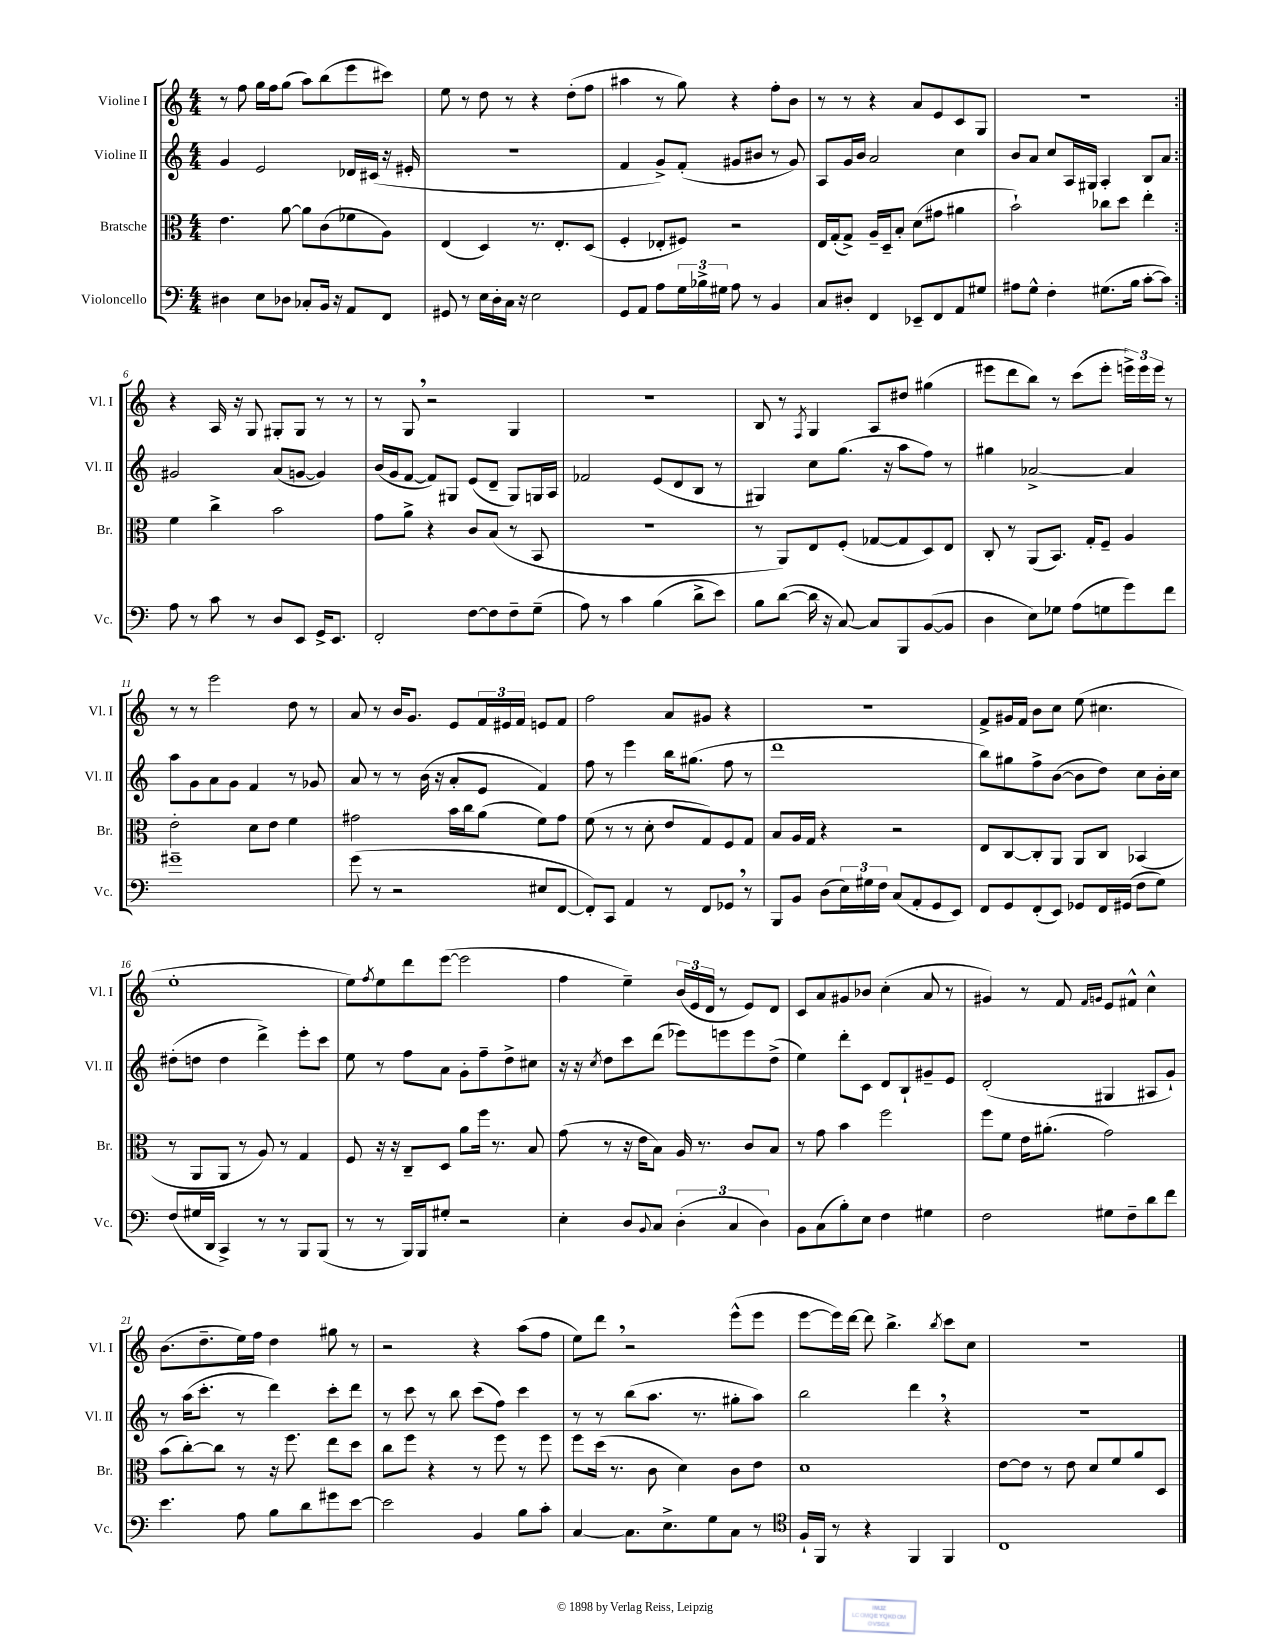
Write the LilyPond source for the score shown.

<<
\new StaffGroup <<
\new Staff = "s0" \with { instrumentName = "Violine I" shortInstrumentName = "Vl. I" } {
    \clef treble \key c \major \numericTimeSignature \time 4/4
    \repeat volta 2 { r8 f''8 g''16 f''16 g''8( a''8) b''8( e'''8 cis'''8) |
    e''8 r8 d''8 r8 r4 d''8-.( f''8 |
    ais''4 r8 g''8) r4 f''8-. b'8 |
    r8 r8 r4 a'8 e'8 c'8 g8 |
    R1 | }
    r4 a16 r16 g8 gis8-. gis8 r8 r8 |
    r8 g8 \breathe r2 g4 |
    R1 |
    b8 r8 \acciaccatura { f8 } g4 a8 dis''8 gis''4( |
    eis'''8 d'''8 b''8) r8 c'''8( eis'''8-. \tuplet 3/2 { e'''16->) e'''16 e'''16 } r8 |
    r8 r8 e'''2 d''8 r8 |
    a'8 r8 b'16 g'8. e'8 \tuplet 3/2 { f'16 eis'16 f'16 } e'8 f'8 |
    f''2 a'8 gis'8 r4 |
    R1 |
    f'8-> gis'16 f'16 b'8 c''8 e''8( cis''4. |
    e''1-. |
    e''8) \acciaccatura { f''8 } e''8 d'''8 e'''8~( e'''2 |
    f''4 e''4--) \tuplet 3/2 { b'16( e'16 d'16 } r8 e'8) d'8 |
    c'8 a'8 gis'8 bes'8 c''4-.( a'8 r8 |
    gis'4) r8 f'8 \grace { f'16 g'16 } e'8 fis'8-^ c''4-^ |
    b'8.( d''8.-- e''16) f''16 d''4 gis''8 r8 |
    r2 r4 a''8( f''8 |
    e''8) d'''8 \breathe r2 e'''8-^( e'''8 |
    e'''8~ e'''16) d'''16~ d'''8 b''4.-> \acciaccatura { b''8 } c'''8 c''8 |
    R1 \bar "|." |
}
\new Staff = "s1" \with { instrumentName = "Violine II" shortInstrumentName = "Vl. II" } {
    \clef treble \key c \major \numericTimeSignature \time 4/4
    \repeat volta 2 { g'4 e'2 des'16 cis'16( r16 eis'16-. |
    R1 |
    f'4 g'8->) f'8-.( gis'8 bis'8 r8 gis'8) |
    a8 g'16 b'16 a'2 c''4 |
    b'8 a'8 c''8 a16 gis16 a4-. b8 a'8 | }
    gis'2 a'8( g'8~ g'4) |
    b'16( g'16 f'8~ f'8) gis8 e'8( d'8-- gis8) g16 a16 |
    fes'2 e'8( d'8 b8 r8 |
    gis4) c''8 g''8.( r16 a''8 f''8) r8 |
    gis''4 aes'2~-> aes'4 |
    a''8 g'8 a'8 g'8 f'4 r8 ges'8 |
    a'8 r8 r8 b'16( r16 a'8-. e'8 f'4) |
    f''8 r8 e'''4 b''16 gis''8.( f''8 r8 |
    d'''1 |
    b''8) gis''8 f''8-> b'8~( b'8 d''8) c''8 b'16-. c''16 |
    dis''8-.( d''8 d''4 d'''4->) e'''8-. c'''8 |
    e''8 r8 f''8 a'8 g'8-. f''8-- d''8-> cis''8 |
    r16 r16 \acciaccatura { c''8 } d''8 c'''8 d'''8( ees'''8) e'''8 e'''8 d''8->( |
    e''4) d'''8-. c'8 d'8 b8-! gis'8-- e'8 |
    d'2-.( gis4 ais8 g'8-!) |
    r8 a''16( c'''8.-. r8 d'''4) c'''8-. d'''8 |
    r8 c'''8 r8 b''8 c'''8( f''8) c'''4 |
    r8 r8 b''8( a''8. r8. gis''8-. a''8) |
    b''2 d'''4 \breathe r4 |
    R1 \bar "|." |
}
\new Staff = "s2" \with { instrumentName = "Bratsche" shortInstrumentName = "Br." } {
    \clef alto \key c \major \numericTimeSignature \time 4/4
    \repeat volta 2 { e'4. a'8~ a'8 c'8( fes'8 a8) |
    e4( d4) r8. e8.-. d8( |
    f4-. ees8-. fis8) r2 |
    e16 g16-.( g8->) a16-- d16-- b8-. d'8( gis'8 ais'4 |
    b'2-!) ces''8 d''8 e''4-. | }
    f'4 c''4-> b'2 |
    g'8 a'8-> r4 c'8 b8( r8 b,8 |
    R1 |
    r8 a,8) e8 f8-.( ges8~ ges8 d8) e8 |
    c8-. r8 a,8( b,8.) g16-. f8-- a4 |
    e'2-. d'8 e'8 f'4 |
    gis'2 b'16 c''16 a'8( f'8) gis'8 |
    f'8( r8 r8 d'8-. e'8 g8) f8 g8 |
    b8 a16 g16 r4 r2 |
    e8 c8~ c8-. a,8 a,8 c8 bes,4( |
    r8 a,8 a,8 r8 a8) r8 g4 |
    f8 r16 r16 c8-- d8 a'8 f''16 r8. b8 |
    g'8( r8 r16 e'16 b8) a16 r8. c'8 b8 |
    r8 g'8 b'4 f''2 |
    f''8 f'8 e'16 ais'8.-.( g'2) |
    b'8( c''8~-.) c''8 r8 r16 f''8. e''8 d''8 |
    c''8 f''8 r4 r8 f''8 r8 f''8 |
    f''8 d''16( r8. c'8 d'4) c'8 e'8 |
    d'1 |
    e'8~ e'8 r8 e'8 d'8 f'8 a'8 d8 \bar "|." |
}
\new Staff = "s3" \with { instrumentName = "Violoncello" shortInstrumentName = "Vc." } {
    \clef bass \key c \major \numericTimeSignature \time 4/4
    \repeat volta 2 { dis4 e8 des8 ces8-. b,16 r16 a,8 f,8 |
    gis,8 r8 e16 d16-. c16 r16 e2 |
    g,8 a,8 a8 \tuplet 3/2 { g16 bes16-> gis16 } a8 r8 b,4 |
    c8 dis8-. f,4 ees,8-- f,8 a,8 gis8 |
    ais8 g8-^ f4-. gis8.( b16 c'8~-. c'8) | }
    a8 r8 c'8 r8 d8 e,8 g,16-> e,8. |
    f,2-. f8~ f8 f8-- g8--( |
    a8) r8 c'4 b4( d'8-> e'8) |
    b8 d'8~( d'16 r16 c8~) c8 b,,8 b,8~( b,8 |
    d4 e8) ges8 a8( g8 g'8) f'8 |
    gis'1-- |
    g'8( r8 r2 eis8 f,8~ |
    f,8-.) c,8 a,4 r8 f,8 ges,8 \breathe r8 |
    b,,8 b,8 d8( \tuplet 3/2 { e16) gis16 f16 } c8( a,8-. g,8 e,8) |
    f,8 g,8 f,8-.( e,8) ges,8 f,16 gis,16( f8 g8) |
    f8( gis16 d,16 c,4->) r8 r8 b,,8 b,,8( |
    r8 r8 b,,16) b,,16 gis8-. r2 |
    e4-. d8 \appoggiatura { b,8 } c8 \tuplet 3/2 { d4-.( c4 d4) } |
    b,8 c8( b8-.) e8 f4 gis4 |
    f2 gis8 f8-- d'8 f'8 |
    e'4. a8 b8 d'8 gis'8 e'8~ |
    e'2 b,4 b8 c'8-. |
    c4~ c8. e8.-> g8 c8 r8 |
    \clef tenor f16-! f,16 r8 r4 f,4 f,4 |
    c1 \bar "|." |
}
>>
>>
